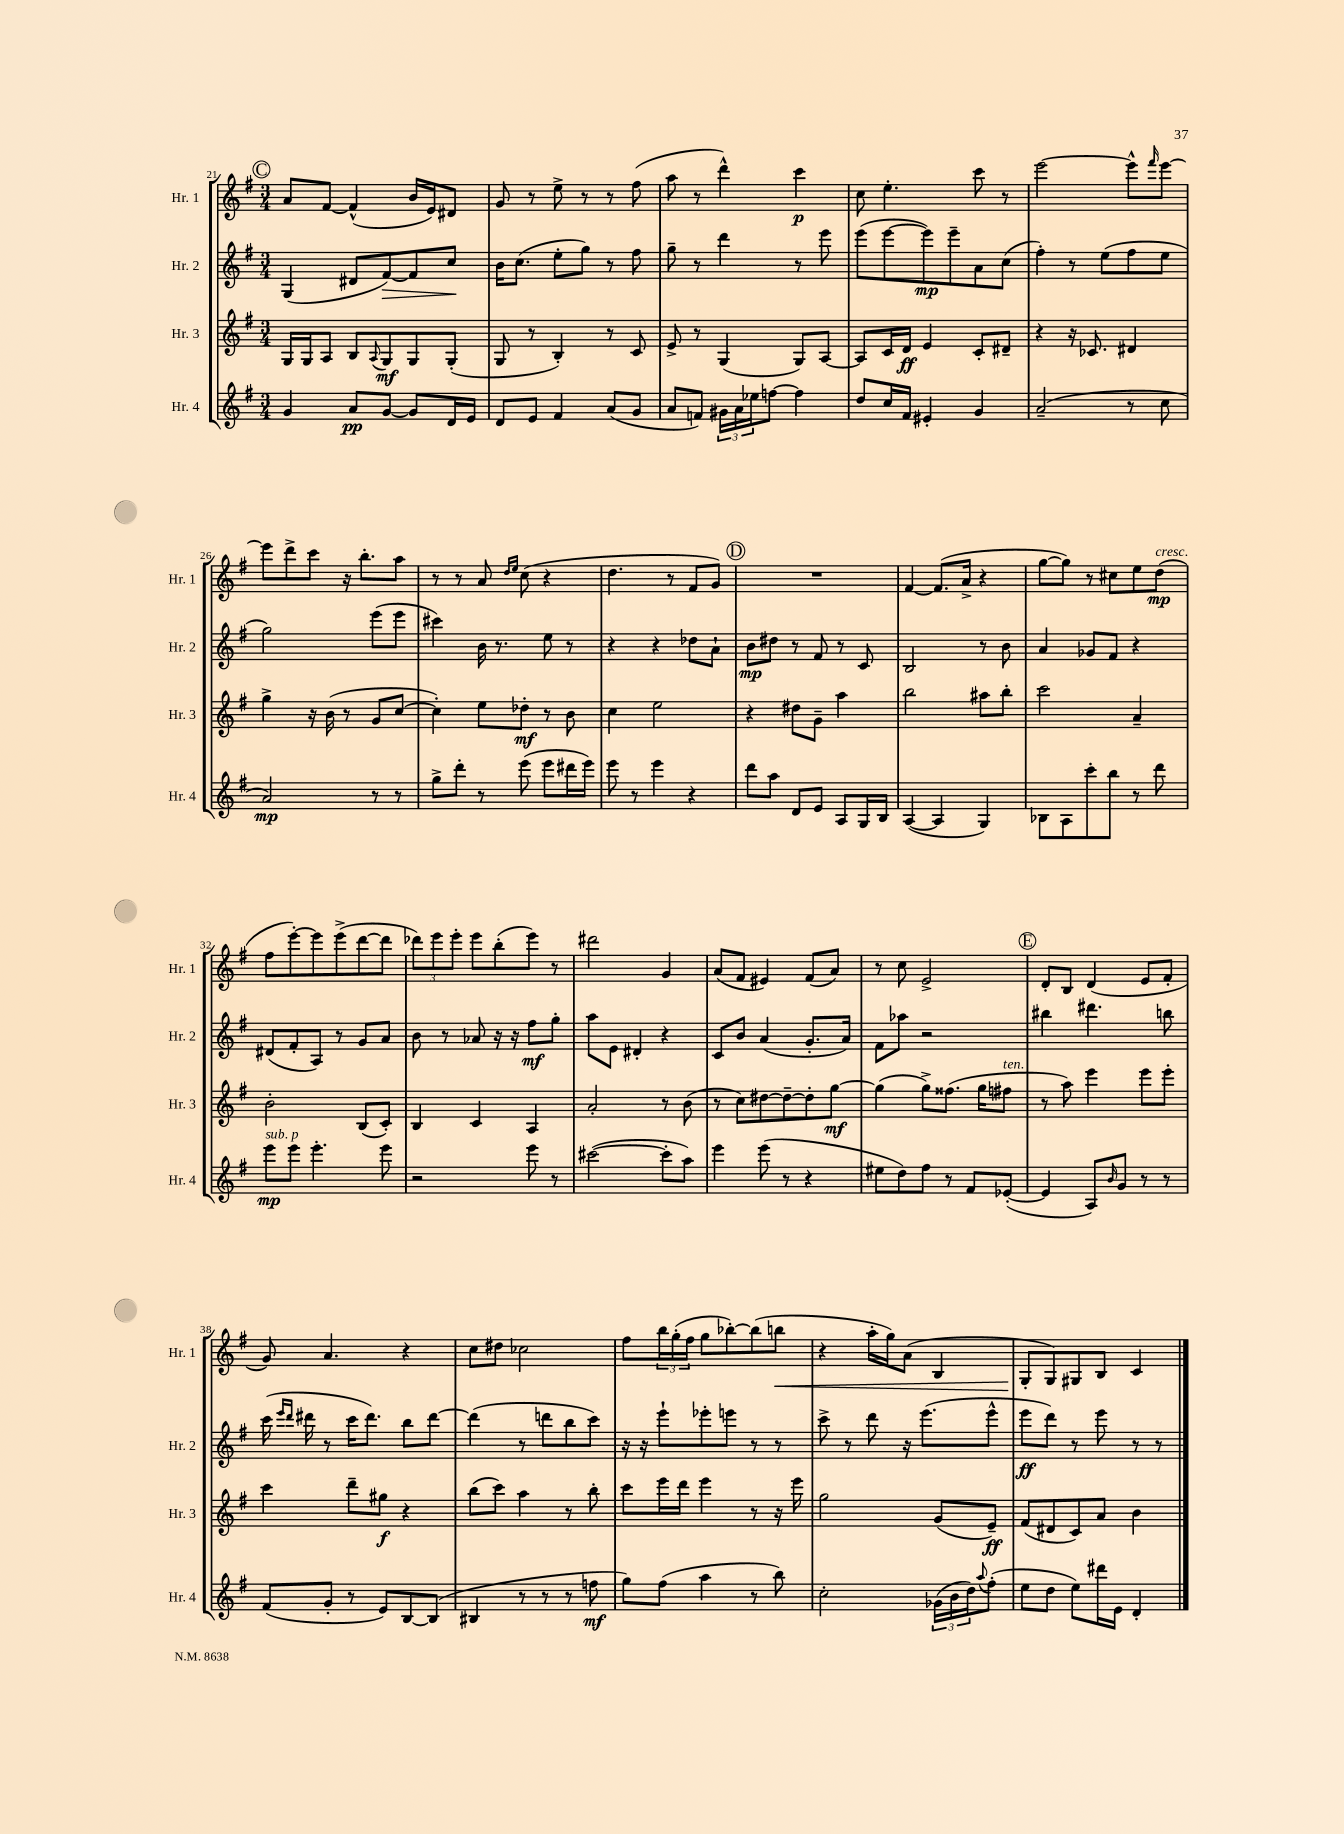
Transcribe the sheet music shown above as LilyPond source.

<<
\new StaffGroup <<
\new Staff = "s0" \with { instrumentName = "Hr. 1" shortInstrumentName = "Hr. 1" } {
    \clef treble \key g \major \numericTimeSignature \time 3/4
    \mark \markup { \circle "C" } a'8 fis'8~ fis'4-^( b'16 e'16) dis'8 |
    g'8 r8 e''8-> r8 r8 fis''8( |
    a''8 r8 d'''4-^) c'''4\p |
    c''8 e''4.-. c'''8 r8 |
    e'''2~ e'''8-^ \grace { fis'''16 } e'''8~ |
    e'''8 d'''8-> c'''8 r16 b''8.-. a''8 |
    r8 r8 a'8 \grace { d''16 e''16 } c''8( r4 |
    d''4. r8 fis'8 g'8) |
    \mark \markup { \circle "D" } R2. |
    fis'4~ fis'8.( a'16-> r4 |
    g''8~ g''8) r8 cis''8 e''8 d''8\mp^\markup { \italic "cresc." }( |
    fis''8 e'''8~-.) e'''8 e'''8->( d'''8~ d'''8 |
    \tuplet 3/2 { des'''8) e'''8 e'''8-. } e'''8 b''8-.( e'''8) r8 |
    dis'''2 g'4 |
    a'8( fis'8 eis'4) fis'8( a'8) |
    r8 c''8 e'2-> |
    \mark \markup { \circle "E" } d'8-. b8 d'4( e'8 fis'8-. |
    g'8) a'4. r4 |
    c''8 dis''8 ces''2 |
    fis''8 \tuplet 3/2 { b''16 g''16-.( fis''16 } g''8 bes''8~-.) bes''8( b''8\< |
    r4 a''16-. g''16) a'8( b4 |
    g8-.\! g8) gis8 b8 c'4 \bar "|." |
}
\new Staff = "s1" \with { instrumentName = "Hr. 2" shortInstrumentName = "Hr. 2" } {
    \clef treble \key g \major \numericTimeSignature \time 3/4
    \mark \markup { \circle "C" } g4( dis'8 fis'8~\>) fis'8 c''8\! |
    b'16 c''8.( e''8-. g''8) r8 fis''8 |
    g''8-- r8 d'''4 r8 e'''8 |
    e'''8( e'''8~ e'''8\mp) e'''8-- a'8 c''8( |
    fis''4-.) r8 e''8( fis''8 e''8 |
    g''2) e'''8( e'''8 |
    cis'''4) b'16 r8. e''8 r8 |
    r4 r4 des''8 a'8-! |
    \mark \markup { \circle "D" } b'8\mp dis''8 r8 fis'8 r8 c'8 |
    b2 r8 b'8 |
    a'4 ges'8 fis'8 r4 |
    dis'8( fis'8-. a8) r8 g'8 a'8 |
    b'8 r8 aes'8 r16 r16 fis''8\mf g''8-. |
    a''8 e'8 dis'4-. r4 |
    c'8 b'8 a'4( g'8.-. a'16) |
    fis'8 aes''8 r2 |
    \mark \markup { \circle "E" } bis''4 dis'''4. b''8 |
    c'''16( \grace { e'''16 d'''16 } dis'''16 r8 c'''16 dis'''8.) b''8 dis'''8~ |
    dis'''4( r8 d'''8 b''8 c'''8) |
    r16 r16 e'''8-! ees'''8-. e'''8 r8 r8 |
    c'''8-> r8 d'''8 r16 e'''8.( e'''8-^ |
    e'''8\ff d'''8) r8 e'''8 r8 r8 \bar "|." |
}
\new Staff = "s2" \with { instrumentName = "Hr. 3" shortInstrumentName = "Hr. 3" } {
    \clef treble \key g \major \numericTimeSignature \time 3/4
    \mark \markup { \circle "C" } g16 g16 a8 b8 \appoggiatura { a8 } g8\mf g8 g8-.( |
    g8 r8 b4-.) r8 c'8 |
    e'8-> r8 g4( g8) a8~ |
    a8 c'16 d'16\ff e'4 c'8-. dis'8-- |
    r4 r16 ces'8. dis'4 |
    g''4-> r16 b'16( r8 g'8 c''8~ |
    c''4-.) e''8 des''8-.\mf r8 b'8 |
    c''4 e''2 |
    \mark \markup { \circle "D" } r4 dis''8 g'8-- a''4 |
    b''2 ais''8 b''8-. |
    c'''2 a'4-- |
    b'2-. b8( c'8-.) |
    b4 c'4 a4 |
    a'2-. r8 b'8( |
    r8 c''8) dis''8~ dis''8~-- dis''8-. g''8~\mf |
    g''4( g''8->) fisis''8.( g''16 fis''8^\markup { \italic "ten." } |
    \mark \markup { \circle "E" } r8 a''8) e'''4 e'''8 e'''8-. |
    c'''4 d'''8-- gis''8\f r4 |
    b''8( c'''8) a''4 r8 b''8-. |
    c'''8 e'''16 d'''16 e'''4 r8 r16 e'''16 |
    g''2 g'8( e'8--\ff) |
    fis'8( dis'8 c'8) a'8 b'4 \bar "|." |
}
\new Staff = "s3" \with { instrumentName = "Hr. 4" shortInstrumentName = "Hr. 4" } {
    \clef treble \key g \major \numericTimeSignature \time 3/4
    \mark \markup { \circle "C" } g'4 a'8\pp g'8~ g'8 d'16 e'16 |
    d'8 e'8 fis'4 a'8( g'8 |
    a'8 f'8) \tuplet 3/2 { gis'16 a'16 ees''16 } f''8~ f''4 |
    d''8 c''16 fis'16 eis'4-. g'4 |
    a'2--( r8 c''8 |
    a'2\mp) r8 r8 |
    g''8-> d'''8-. r8 e'''8( e'''8 dis'''16 e'''16) |
    e'''8 r8 e'''4 r4 |
    \mark \markup { \circle "D" } d'''8 a''8 d'8 e'8 a8 g16 b16 |
    a4~( a4 g4) |
    bes8 a8 c'''8-. b''8 r8 d'''8 |
    e'''8\mp^\markup { \italic "sub. p" } e'''8 e'''4.-. e'''8 |
    r2 e'''8 r8 |
    cis'''2~( cis'''8-. a''8) |
    e'''4 e'''8( r8 r4 |
    eis''8 d''8) fis''8 r8 fis'8 ees'8~-.( |
    \mark \markup { \circle "E" } ees'4 a8) \grace { b'16 } g'8 r8 r8 |
    fis'8( g'8-. r8 e'8) b8~ b8( |
    bis4 r8 r8 r8 f''8\mf |
    g''8) fis''8( a''4 r8 b''8) |
    c''2-. \tuplet 3/2 { ges'16( b'16 d''16) } \appoggiatura { a''8 } fis''8-.( |
    e''8 d''8 e''8) dis'''16 e'16 d'4-. \bar "|." |
}
>>
>>
\layout { \context { \Score currentBarNumber = #21 } }
